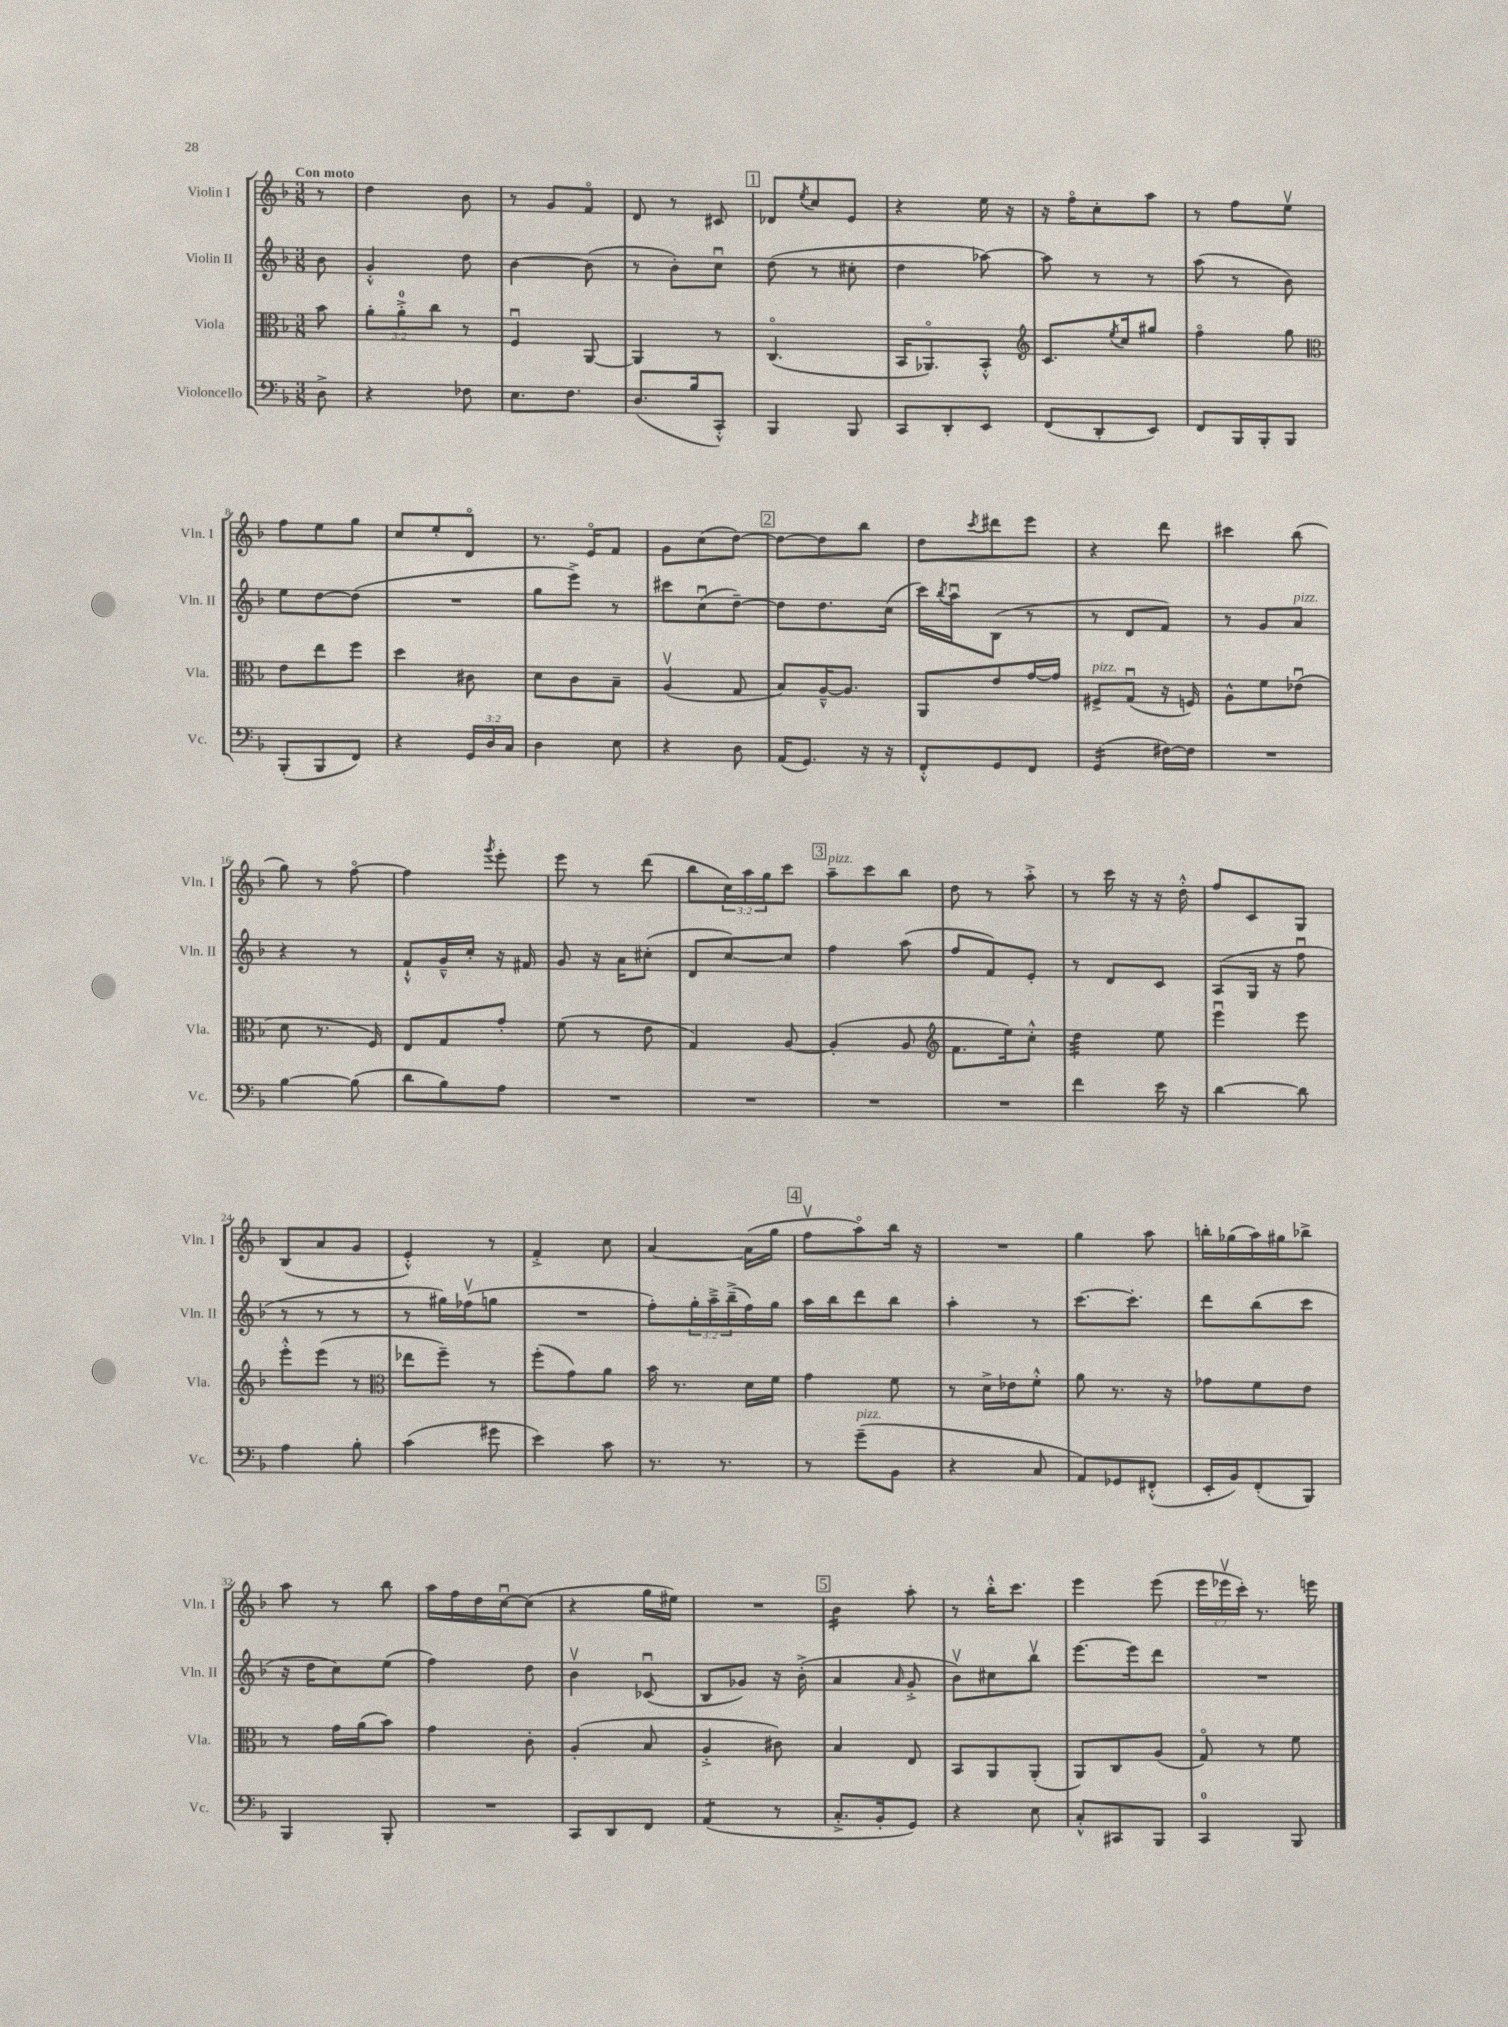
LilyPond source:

<<
\new StaffGroup <<
\new Staff = "s0" \with { instrumentName = "Violin I" shortInstrumentName = "Vln. I" } {
    \clef treble \key f \major \numericTimeSignature \time 3/8 \override Staff.TupletNumber.text = #tuplet-number::calc-fraction-text \partial 8 \tempo "Con moto"
    r8 |
    d''4 bes'8 |
    r8 g'8 f'8\flageolet |
    d'8 r8 cis'8 |
    \mark \markup { \box "1" } des'8 \acciaccatura { e''8 } c''8 e'8 |
    r4 e''16 r16 |
    r16 f''16\flageolet c''8-. a''8 |
    r8 f''8 e''8\upbow |
    f''8 e''8 g''8 |
    c''8 e''8-. d'8\flageolet |
    r8. e'16\flageolet f'8 |
    g'8 c''8( d''8~) |
    \mark \markup { \box "2" } d''8~ d''8 bes''8 |
    d''8 \acciaccatura { c'''8 } dis'''8 e'''8 |
    r4 d'''8 |
    cis'''4 bes''8( |
    g''8) r8 f''8~\flageolet |
    f''4 \acciaccatura { g'''8 } e'''8-. |
    e'''8 r8 d'''8( |
    bes''8 \tuplet 3/2 { c''16) a''16 g''16 } c'''8 |
    \mark \markup { \box "3" } a''8--^\markup { \italic "pizz." } c'''8 bes''8 |
    d''8 r8 a''8-.-> |
    r8 c'''16 r16 r16 d''16-.-^ |
    f''8 c'8 g8 |
    bes8( a'8 g'8 |
    e'4-.-^) r8 |
    f'4-.-> c''8 |
    a'4~ a'16( g''16 |
    \mark \markup { \box "4" } f''8\upbow a''8\flageolet) bes''16 r16 |
    R4. |
    g''4 a''8 |
    b''16-. ges''16( a''16) gis''16 bes''8-> |
    a''8 r8 bes''8 |
    a''16 f''16 d''16 c''16~\downbow c''8( |
    r4 g''16 eis''16) |
    R4. |
    \mark \markup { \box "5" } bes'4:16 a''8-. |
    r8 bes''16-.-^ c'''8. |
    e'''4 e'''8( |
    \tuplet 3/2 { e'''16 ees'''16\upbow c'''16-.) } r8. e'''16 \bar "|." |
}
\new Staff = "s1" \with { instrumentName = "Violin II" shortInstrumentName = "Vln. II" } {
    \clef treble \key f \major \numericTimeSignature \time 3/8 \override Staff.TupletNumber.text = #tuplet-number::calc-fraction-text \partial 8
    bes'8 |
    g'4-.-^ d''8 |
    bes'4~ bes'8( |
    r8 bes'8-.) c''8\downbow |
    \mark \markup { \box "1" } d''8( r8 cis''8-. |
    d''4 aes''8~) |
    aes''8 r8 r8 |
    a''8( r8 bes'8) |
    e''8 d''8~ d''8( |
    R4. |
    g''8 e'''8->) r8 |
    cis'''8 c''8\downbow( d''8~--) |
    \mark \markup { \box "2" } d''8 d''8. c''16( |
    c'''16) \acciaccatura { bes''8 } a''16\downbow bes8( r8 |
    r8 d'8 f'8) |
    r8 g'8 a'8^\markup { \italic "pizz." } |
    r4 r8 |
    f'8-!-^ g'16---^ c''16-. r16 fis'16 |
    g'8 r16 a'16 cis''8-.( |
    d'8 c''8~) c''8 |
    \mark \markup { \box "3" } f''4 a''8( |
    f''8 f'8) e'8-. |
    r8 d'8 c'8 |
    a8( g16 r16 f''8\downbow |
    r8 r8 r8 |
    r8 gis''16) fes''16\upbow( g''8 |
    R4. |
    f''8-.) \tuplet 3/2 { g''16-. a''16---> bes''16--->( } f''16) g''16 |
    \mark \markup { \box "4" } a''16 bes''16 d'''8 bes''8 |
    a''4-. r8 |
    c'''8.~ c'''8.-. |
    d'''8 bes''8( c'''8 |
    r16 d''16 c''8) e''8( |
    f''4) d''8 |
    bes'4\upbow ces'8\downbow( |
    bes8 ges'8) r16 bes'16-.->( |
    \mark \markup { \box "5" } a'4 \grace { a'16 } g'8-.-> |
    bes'8\upbow) cis''8 bes''8\upbow |
    e'''8.~ e'''16 d'''8 |
    R4. \bar "|." |
}
\new Staff = "s2" \with { instrumentName = "Viola" shortInstrumentName = "Vla." } {
    \clef alto \key f \major \numericTimeSignature \time 3/8 \override Staff.TupletNumber.text = #tuplet-number::calc-fraction-text \partial 8
    bes'8 |
    \tuplet 3/2 { a'8-. a'8-0-.-> c''8 } r8 |
    f4\downbow a,8~ |
    a,4 r8 |
    \mark \markup { \box "1" } c4.\flageolet( |
    bes,16 aes,8.\flageolet) bes,8-.-^ |
    \clef treble c'8. \acciaccatura { e''8 } c''16 gis''8 |
    f''4\flageolet g''8 |
    \clef alto e'8 e''8 f''8 |
    d''4 cis'8 |
    d'8 c'8 bes8-- |
    a4\upbow( g8 |
    \mark \markup { \box "2" } bes8) a16~---^ a8. |
    a,8 e'8 g'16~ g'16 |
    fis8->^\markup { \italic "pizz." } g8\downbow( r16 f16) |
    a8-^ f'8 ees'8\downbow( |
    d'8 r8. f16) |
    e8 g8 g'8-. |
    f'8( r8 e'8 |
    g4) a8~ |
    \mark \markup { \box "3" } a4-.( a8 |
    \clef treble f'8. e''16) c''8-.-^ |
    d''4:32 e''8 |
    e'''4\downbow e'''8 |
    e'''8-.-^ e'''8( r8 |
    \clef alto ees''8 f''8--) r8 |
    f''8-.( g'8) a'8 |
    bes'16 r8. d'16 f'16 |
    \mark \markup { \box "4" } g'4 f'8 |
    r8 d'16-> ees'16 f'8-.-^ |
    a'8 r8. r16 |
    ges'8 f'8 e'8 |
    r8 g'16 a'16( bes'8) |
    g'4 c'8-. |
    a4-.( bes8 |
    a4-.-> cis'8) |
    \mark \markup { \box "5" } bes4 e8 |
    bes,8 a,8 a,8-.( |
    a,8) c8 a8( |
    g8\flageolet) r8 f'8 \bar "|." |
}
\new Staff = "s3" \with { instrumentName = "Violoncello" shortInstrumentName = "Vc." } {
    \clef bass \key f \major \numericTimeSignature \time 3/8 \override Staff.TupletNumber.text = #tuplet-number::calc-fraction-text \partial 8
    d8-> |
    r4 fes8 |
    e8. f8. |
    d8.( bes16 c,8-.-^) |
    \mark \markup { \box "1" } bes,,4 bes,,8 |
    c,8 d,8-. e,8 |
    f,8( d,8-. e,8) |
    f,8 bes,,16 bes,,16-. bes,,8 |
    bes,,8-.( bes,,8 f,8) |
    r4 \tuplet 3/2 { g,16 d16 c16 } |
    d4 e8 |
    r4 d8 |
    \mark \markup { \box "2" } a,16( g,8.) r16 r16 |
    f,8-.-^ g,8 f,8 |
    g,4:16( fis16~) fis16 |
    R4. |
    bes4~ bes8( |
    d'8 bes8) a8 |
    R4. |
    R4. |
    \mark \markup { \box "3" } R4. |
    R4. |
    f'4 e'16 r16 |
    d'4~ d'8 |
    a4 bes8-. |
    c'4( gis'8 |
    e'4) c'8 |
    r8. r8. |
    \mark \markup { \box "4" } r8 g'8--^\markup { \italic "pizz." }( bes,8 |
    r4 c8 |
    a,8) ges,8 fis,8-.-^( |
    e,16-. bes,16) f,8-.( bes,,8) |
    bes,,4 bes,,8-. |
    R4. |
    c,8 d,8 f,8 |
    a,4:8( r8 |
    \mark \markup { \box "5" } c8.-.-> bes,16-. g,8) |
    r4 e8 |
    c8-.-^ cis,8 bes,,8 |
    c,4-0 bes,,8 \bar "|." |
}
>>
>>
